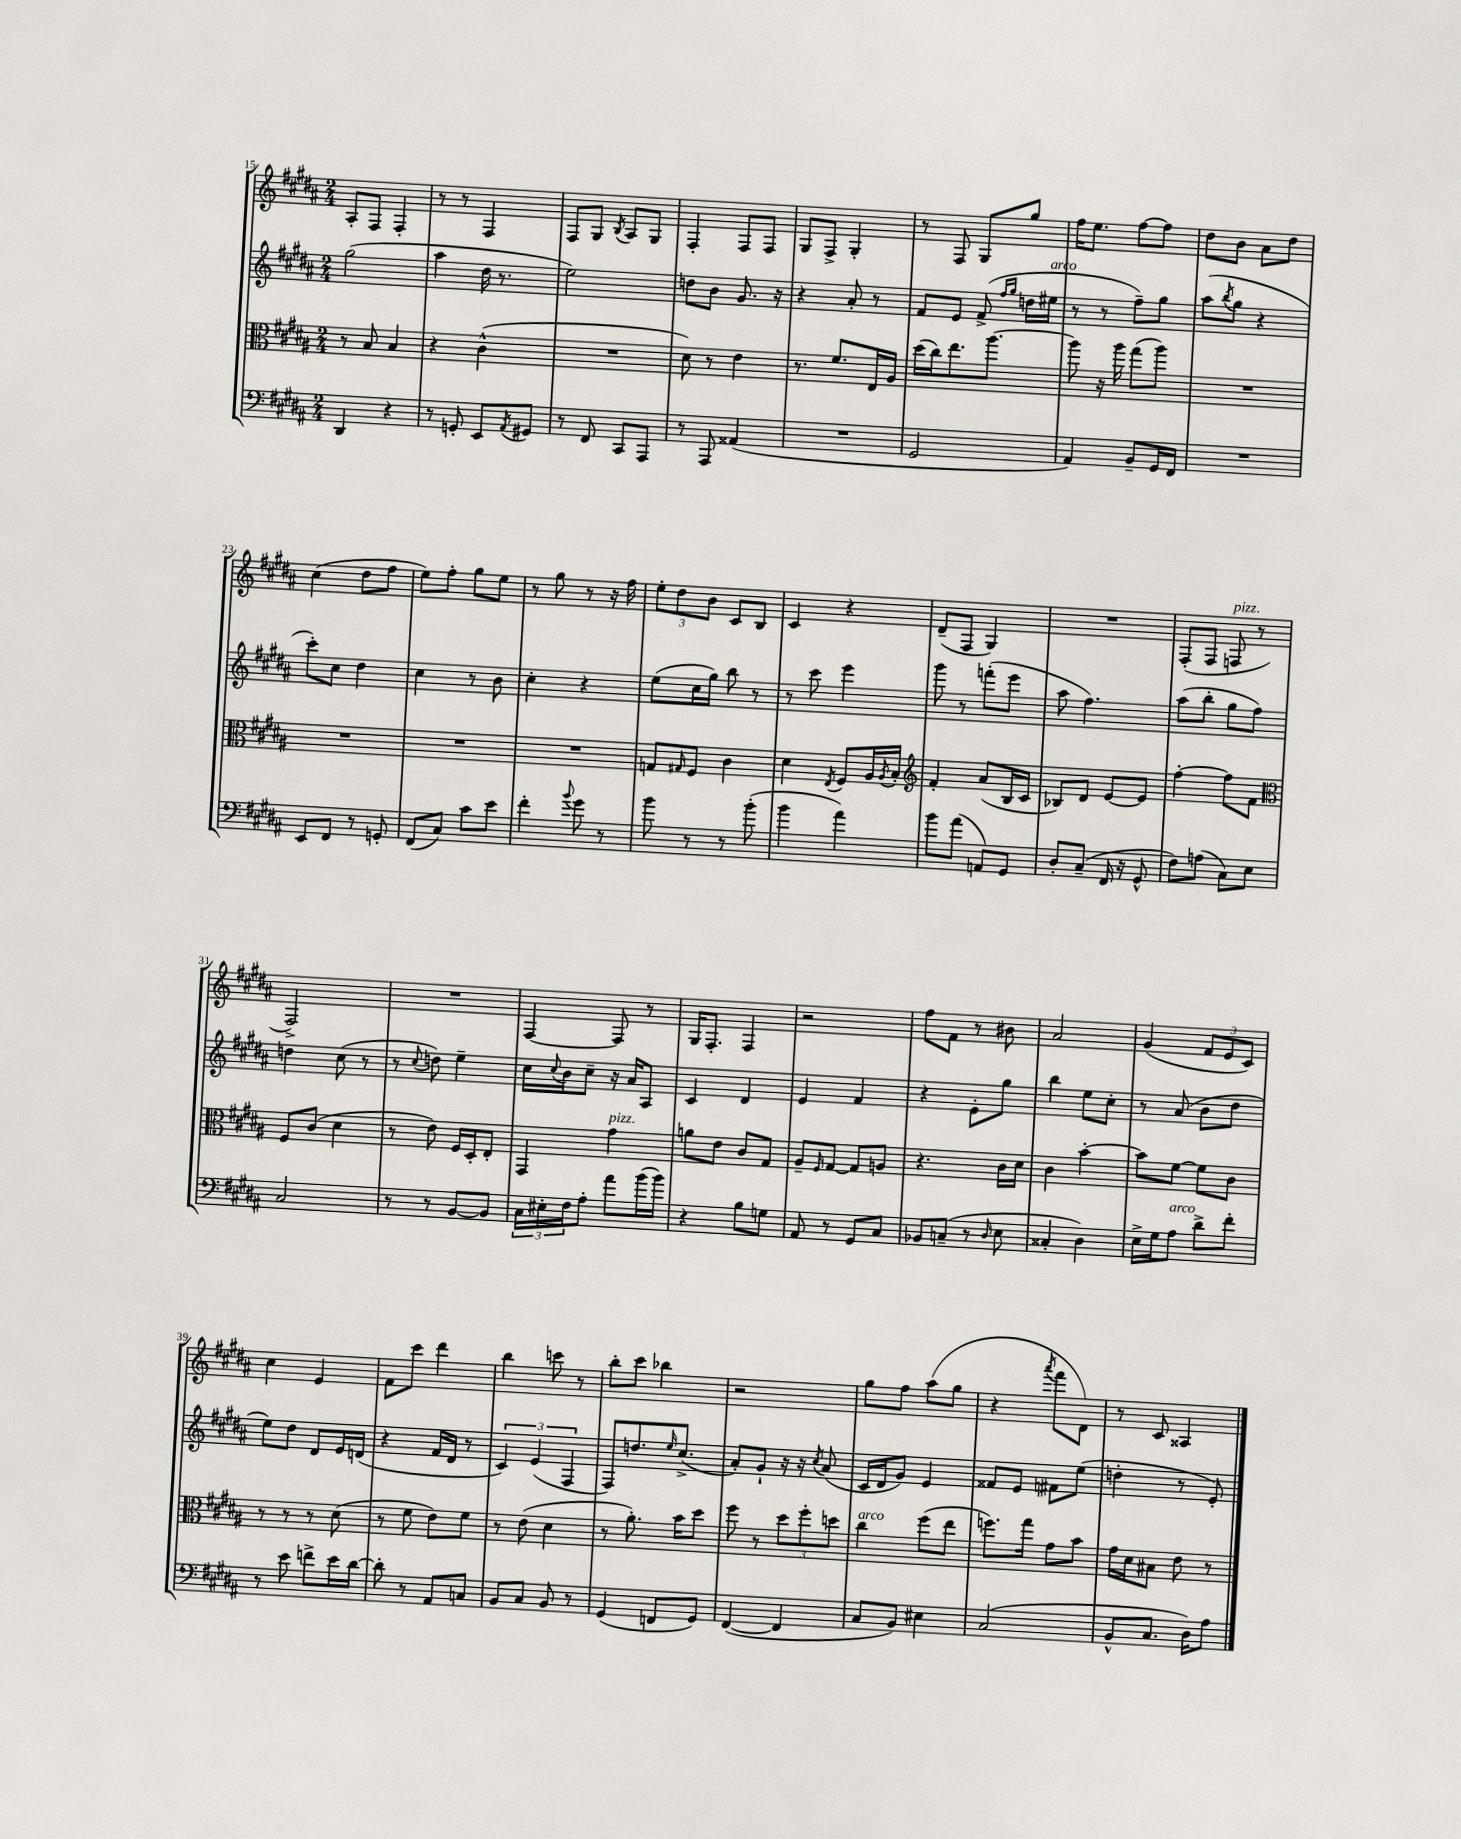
<<
\new StaffGroup <<
\new Staff = "s0" {
    \clef treble \key b \major \numericTimeSignature \time 2/4
    ais8-. fis8 fis4-. |
    r8 r8 fis4 |
    fis8 gis8 \acciaccatura { b8 } ais8 gis8 |
    fis4-. fis8 fis8 |
    gis8 fis8-> gis4-. |
    r8 fis8 gis8 gis''8 |
    fis''16 e''8. fis''8~ fis''8 |
    dis''8 b'8 ais'8 dis''8 |
    cis''4( dis''8 fis''8 |
    e''8) fis''8-. gis''8 e''8 |
    r8 gis''8 r8 r16 fis''16 |
    \tuplet 3/2 { e''8-. dis''8 b'8 } cis'8 b8 |
    cis'4 r4 |
    dis'8--( fis8 gis4) |
    R2 |
    fis8-.( fis8 f8^\markup { \italic "pizz." } r8 |
    fis2->) |
    R2 |
    fis4~ fis8 r8 |
    gis16 fis8.-. fis4 |
    r2 |
    fis''8 fis'8 r8 bis'8 |
    ais'2 |
    gis'4( \tuplet 3/2 { fis'8 e'8 cis'8) } |
    cis''4 e'4 |
    fis'8 cis'''8 dis'''4 |
    b''4 c'''8 r8 |
    b''8-. cis'''8 bes''4 |
    r2 |
    gis''8 fis''8 ais''8( gis''8 |
    r4 \acciaccatura { ais'''8 } fis'''8 dis'8) |
    r8 cis'8 aisis4 \bar "|." |
}
\new Staff = "s1" {
    \clef treble \key b \major \numericTimeSignature \time 2/4
    gis''2( |
    ais''4 dis''16 r8. |
    e''2) |
    d''8 b'8 gis'8. r16 |
    r4 ais'8-. r8 |
    fis'8 e'8 fis'8->( \grace { fis''16 gis''16 } d''16 eis''16^\markup { \italic "arco" } |
    r8 r8 fis''8--) gis''8 |
    ais''8( \acciaccatura { b''8 } gis''8 r4 |
    cis'''8-.) cis''8 dis''4 |
    cis''4 r8 b'8 |
    cis''4-. r4 |
    e''8( cis''16 gis''16) b''8 r8 |
    r8 cis'''8 e'''4 |
    gis'''8 r8 f'''8-.( e'''8 |
    ais''8 fis''4.) |
    ais''8( b''8-. gis''8 fis''8) |
    d''4 cis''8( r8 |
    r8 \appoggiatura { cis''8 } d''8) e''4-- |
    cis''16 \appoggiatura { cis''8 } b'16 cis''8-- r16 ais'16 ais8 |
    cis'4 dis'4 |
    e'4 fis'4 |
    r4 e'8-. gis''8 |
    b''4 e''8 cis''8-. |
    r8 ais'8( b'8 dis''8 |
    e''8) dis''8 dis'8 e'16 d'16( |
    r4 fis'16 dis'16 r8 |
    \tuplet 3/2 { cis'4) e'4( fis4 } |
    fis8) d''8. \grace { e''16 } cis''8.->( |
    ais'8-.) gis'8-! r16 r16 \acciaccatura { cis''8 } ais'8( |
    cis'16 dis'16 gis'8) e'4 |
    fisis'8 e'8 fis'8 e''8( |
    d''4-. r8 e'8-.) \bar "|." |
}
\new Staff = "s2" {
    \clef alto \key b \major \numericTimeSignature \time 2/4
    r8 b8 b4 |
    r4 cis'4-^( |
    R2 |
    dis'8) r8 e'4 |
    r8. fis'8. e16 ais16 |
    dis''16( cis''16) e''8. ais''8.~ |
    ais''8 r16 ais''16 gis''8( ais''8) |
    R2 |
    R2 |
    R2 |
    R2 |
    g8 \grace { gis16 } fis8 cis'4 |
    dis'4 \acciaccatura { e8 } fis8 ais16 \acciaccatura { ais8 } b16-. |
    \clef treble fis'4-. ais'8( b16 cis'16 |
    bes8) dis'8 e'8~ e'8 |
    fis''4~-. fis''8 fis'8 |
    \clef alto fis8 cis'8( dis'4 |
    r8 e'8) fis16 dis16-. e8-. |
    gis,4 gis'4^\markup { \italic "pizz." } |
    a'8 e'8 cis'8 gis8 |
    ais8-- \grace { fis16 } gis8~ gis8 a8 |
    r4. cis'16 dis'16 |
    cis'4 b'4~-. |
    b'8 fis'8~ fis'8 cis'8 |
    r8 r8 r8 dis'8( |
    r8 fis'8 e'8) fis'8 |
    r8 e'8( dis'4 |
    r8 ais'8.-.) b'16 dis''8 |
    fis''8 r8 \tuplet 3/2 { dis''8 fis''8-. d''8 } |
    cis''4^\markup { \italic "arco" } fis''8( e''8 |
    f''8.) gis''16 gis'8 b'8 |
    gis'16 dis'16 bis8 e'8 r8 \bar "|." |
}
\new Staff = "s3" {
    \clef bass \key b \major \numericTimeSignature \time 2/4
    dis,4 r4 |
    r8 g,8-. e,8 \acciaccatura { ais,8 } gis,8 |
    r8 fis,8 cis,8 ais,,8 |
    r8 ais,,8 aisis,4( |
    R2 |
    gis,2 |
    ais,4) b,8-- gis,16 fis,16 |
    R2 |
    e,8 fis,8 r8 g,8-. |
    fis,8( cis8) cis'8 e'8 |
    fis'4-. \appoggiatura { b'8 } gis'8 r8 |
    b'8 r8 r8 b'8-.( |
    b'4 ais'4) |
    b'8 ais'8( a,8) gis,8 |
    dis8-. cis8--( fis,16 r16 gis,8-^ |
    fis8) a8( cis8) e8 |
    cis2 |
    r8 r8 b,8~ b,8 |
    \tuplet 3/2 { cis16 eis16-. fis16 } ais8-. ais'8 b'16( b'16) |
    r4 b8 g8 |
    ais,8 r8 gis,8 cis8 |
    bes,8 c8--( r8 \grace { dis16 } e8 |
    cisis4-. dis4) |
    e16-> gis16 ais8^\markup { \italic "arco" } dis'8-> fis'8-. |
    r8 e'8 f'8-> e'16 dis'16~ |
    dis'8-. r8 ais,8 c8 |
    b,8 cis8 b,8 r8 |
    gis,4( f,8 gis,8) |
    fis,4~( fis,4 |
    cis8 b,8) eis4 |
    cis2( |
    b,8-^ cis8. dis16) ais8 \bar "|." |
}
>>
>>
\layout { \context { \Score currentBarNumber = #15 } }
